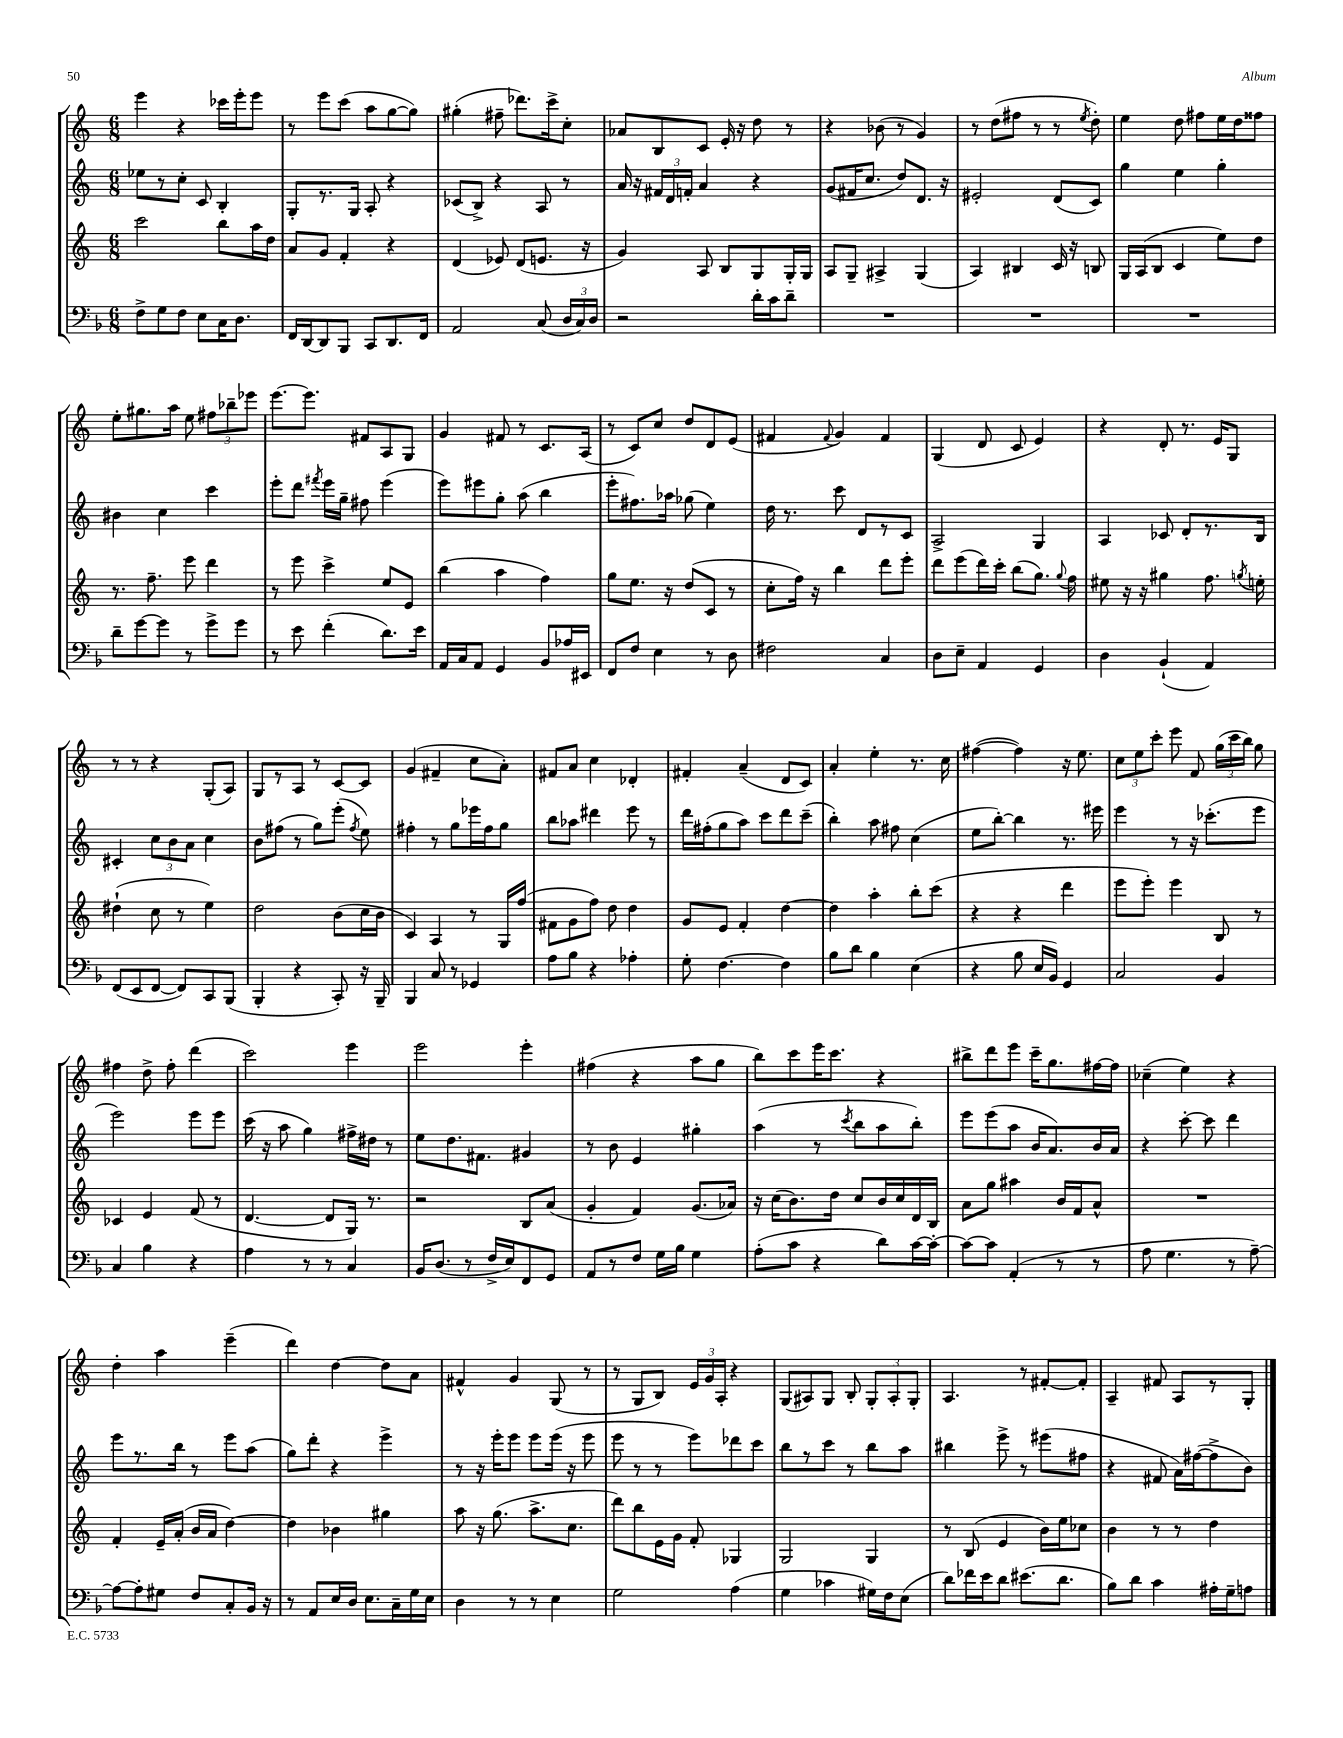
<<
\new StaffGroup <<
\new Staff = "s0" {
    \clef treble \key c \major \numericTimeSignature \time 6/8
    \autoBeamOff e'''4 r4 ces'''16[ e'''16-. e'''8] |
    r8 e'''8[ c'''8]( a''8[ g''8~ g''8]) |
    gis''4-.( fis''8-- des'''8.[) c'''16-> c''8]-. |
    aes'8[ b8 c'8] e'16-. r16 d''8 r8 |
    r4 bes'8( r8 g'4) |
    r8 d''8[( fis''8] r8 r8 \acciaccatura { e''8 } d''8-.) |
    e''4 d''8 fis''8[ e''16 d''16 fisis''8] |
    e''8[-. gis''8. a''16] e''8 \tuplet 3/2 { fis''8[ bes''8-- ees'''8] } |
    e'''8.[~ e'''8.] fis'8[ a8 g8] |
    g'4 fis'8 r8 c'8.[ a16]( |
    r8 c'8[) c''8] d''8[ d'8 e'8]( |
    fis'4 \appoggiatura { fis'8 } g'4) fis'4 |
    g4( d'8 c'8 e'4) |
    r4 d'8-. r8. e'16[ g8] |
    r8 r8 r4 g8[-.( a8]) |
    g8[ r8 a8] r8 c'8[~ c'8] |
    g'4( fis'4-- c''8[ a'8]-.) |
    fis'8[ a'8] c''4 des'4-. |
    fis'4-. a'4--( d'8[ c'8]) |
    a'4-. e''4-. r8. c''16 |
    fis''4~( fis''4) r16 e''8. |
    \tuplet 3/2 { c''8[ e''8 c'''8]-. } e'''8 f'8 \tuplet 3/2 { g''16[( c'''16 b''16]) } g''8 |
    fis''4 d''8-> fis''8-. d'''4( |
    c'''2) e'''4 |
    e'''2 e'''4-. |
    fis''4( r4 a''8[ g''8] |
    b''8[) c'''8 e'''16 c'''8.] r4 |
    bis''8[-> d'''8 e'''8] c'''16[-- g''8. fis''16~ fis''16] |
    ces''4--( e''4) r4 |
    d''4-. a''4 e'''4--( |
    d'''4) d''4~ d''8[ a'8] |
    fis'4-^ g'4 g8( r8 |
    r8 g8[ b8]) \tuplet 3/2 { e'16[ g'16 a16]-. } r4 |
    g8[( ais8) g8] b8-. \tuplet 3/2 { g8[-. ais8-. g8]-. } |
    a4. r8 fis'8[~-. fis'8]-. |
    a4-- fis'8 a8[ r8 g8]-. \bar "|." |
}
\new Staff = "s1" {
    \clef treble \key c \major \numericTimeSignature \time 6/8
    \autoBeamOff ees''8[ r8 c''8]-. c'8 b4-. |
    g8[-. r8. g16] a8-. r4 |
    ces'8[( b8]->) r4 a8 r8 |
    a'16 r16 \tuplet 3/2 { fis'16[ d'16 f'16]-. } a'4 r4 |
    g'8[( fis'16 c''8.] d''8[) d'8.] r16 |
    eis'2-. d'8[( c'8]) |
    g''4 e''4 g''4-. |
    bis'4 c''4 c'''4 |
    e'''8[-. d'''8] \acciaccatura { fis'''8 } e'''16[ g''16]-- fis''8 e'''4( |
    e'''8[) eis'''8 g''8]-. a''8( b''4 |
    e'''8[-. fis''8.) aes''16] ges''8( e''4) |
    d''16 r8. c'''8 d'8[ r8 c'8] |
    a2-> g4 |
    a4 ces'8 d'8[-. r8. b16] |
    cis'4-. \tuplet 3/2 { c''8[ b'8 a'8] } c''4 |
    b'8[ fis''8]( r8 g''8[) e'''8]-.( \acciaccatura { fis''8 } e''8) |
    fis''4-. r8 g''8[ ees'''16 fis''16 g''8] |
    b''8[ aes''8] dis'''4 e'''8 r8 |
    d'''16[ fis''16-.( g''8 a''8]) c'''8[ d'''8 c'''8]--( |
    b''4-.) a''8 fis''8 c''4( |
    e''8[ b''8]~-.) b''4 r8. eis'''16 |
    e'''4 r8 r16 ces'''8.[-.( e'''8] |
    e'''2) e'''8[ e'''8] |
    c'''16( r16 a''8 g''4) fis''16[-> dis''16] r8 |
    e''8[ d''8. fis'8.] gis'4 |
    r8 b'8 e'4 gis''4-. |
    a''4( r8 \acciaccatura { c'''8 } b''8[ a''8 b''8]-.) |
    e'''8[ e'''8( a''8] b'16[ a'8.) b'16 a'16] |
    r4 c'''8~-. c'''8 d'''4 |
    e'''8[ r8. b''16] r8 e'''8[ a''8]( |
    g''8[) d'''8]-. r4 e'''4-> |
    r8 r16 e'''16[-. e'''8] e'''8[ e'''16]( r16 e'''8 |
    e'''8 r8 r8 e'''8[) des'''8 c'''8] |
    b''8[ r8 c'''8] r8 b''8[ a''8] |
    bis''4 e'''8-> r8 eis'''8[( fis''8] |
    r4 fis'8 a'16[) fis''16~( fis''8-> b'8]) \bar "|." |
}
\new Staff = "s2" {
    \clef treble \key c \major \numericTimeSignature \time 6/8
    \autoBeamOff c'''2 b''8[ a''16 d''16] |
    a'8[ g'8] f'4-. r4 |
    d'4( ees'8) d'8[( e'8.] r16 |
    g'4) a8 b8[ g8 g16-. g16] |
    a8[ g8]-- ais4-> g4( |
    a4) bis4 c'16 r16 b8 |
    g16[ a16( b8] c'4 e''8[) d''8] |
    r8. f''8.-- e'''8 d'''4 |
    r8 e'''8 c'''4-> e''8[ e'8] |
    b''4( a''4 f''4) |
    g''8[ e''8.] r16 d''8[( c'8] r8 |
    c''8[-. f''16]) r16 b''4 d'''8[ e'''8]-. |
    d'''8[ e'''8( d'''16) c'''16]-. b''8[( g''8.]) \appoggiatura { g''8 } f''16 |
    eis''8 r16 r16 gis''4 f''8. \acciaccatura { g''8 } e''16-. |
    dis''4-!( c''8 r8 e''4) |
    d''2 b'8[( c''16 b'16] |
    c'4) a4 r8 g16[ f''16]( |
    fis'8[ g'8 f''8]) d''8 d''4 |
    g'8[ e'8] f'4-. d''4~ |
    d''4 a''4-. b''8[-. c'''8]( |
    r4 r4 d'''4 |
    e'''8[ e'''8]-.) e'''4 b8 r8 |
    ces'4 e'4 f'8( r8 |
    d'4.~ d'8[ g16]) r8. |
    r2 b8[ a'8]( |
    g'4-. f'4) g'8.[( aes'16]) |
    r16 c''16[( b'8.) d''16] c''8[ b'16 c''16 d'16 b16] |
    a'8[ g''8] ais''4 b'16[ f'16 a'8]-^ |
    R2. |
    f'4-. e'16[-- a'16]-.( b'16[ a'16] d''4~) |
    d''4 bes'4 gis''4 |
    a''8 r16 g''8.( a''8.[-> c''8.] |
    d'''8[) b''8 e'16 g'16] f'8-. ges4 |
    g2 g4 |
    r8 b8( e'4 b'16[) e''16 ces''8] |
    b'4 r8 r8 d''4 \bar "|." |
}
\new Staff = "s3" {
    \clef bass \key f \major \numericTimeSignature \time 6/8
    \autoBeamOff f8[-> g8 f8] e8[ c16 d8.] |
    f,16[ d,16~ d,8 bes,,8] c,8[ d,8. f,16] |
    a,2 c8( \tuplet 3/2 { d16[ c16) d16] } |
    r2 d'16[-. c'16 d'8]-- |
    R2. |
    R2. |
    R2. |
    d'8[-- g'8~ g'8] r8 g'8[-> g'8] |
    r8 e'8 f'4-.( d'8.[) e'16] |
    a,16[ c16 a,8] g,4 bes,8[ aes16 eis,16] |
    f,8[ f8] e4 r8 d8 |
    fis2 c4 |
    d8[ e8]-- a,4 g,4 |
    d4 bes,4-!( a,4) |
    f,8[( e,8 f,8]~ f,8[) c,8 bes,,8]( |
    bes,,4-. r4 c,8-.) r16 bes,,16-- |
    bes,,4 c8 r8 ges,4 |
    a8[ bes8] r4 aes4-. |
    g8-. f4.~ f4 |
    bes8[ d'8] bes4 e4( |
    r4 bes8 e16[ bes,16]) g,4 |
    c2 bes,4 |
    c4 bes4 r4 |
    a4 r8 r8 c4 |
    bes,16[ d8.]( r8 f16[-> e16) f,8 g,8] |
    a,8[ r8 f8] g16[ bes16] g4 |
    a8[-.( c'8] r4 d'8[) c'16~ c'16]~-. |
    c'8[~ c'8] a,4-.( r8 r8 |
    a8 g4. r8 a8~--) |
    a8[~ a8-. gis8] f8[ c8-. bes,16] r16 |
    r8 a,8[ e16 d16] e8.[ c16-- g16 e16] |
    d4 r8 r8 e4 |
    g2 a4( |
    g4 ces'4 gis16[) f16 e8]( |
    d'8[) fes'16 e'16 d'8] eis'8.[( d'8.] |
    bes8[) d'8] c'4 ais16[-. g16-- a8] \bar "|." |
}
>>
>>
\layout { \context { \Score \remove "Bar_number_engraver" } }
